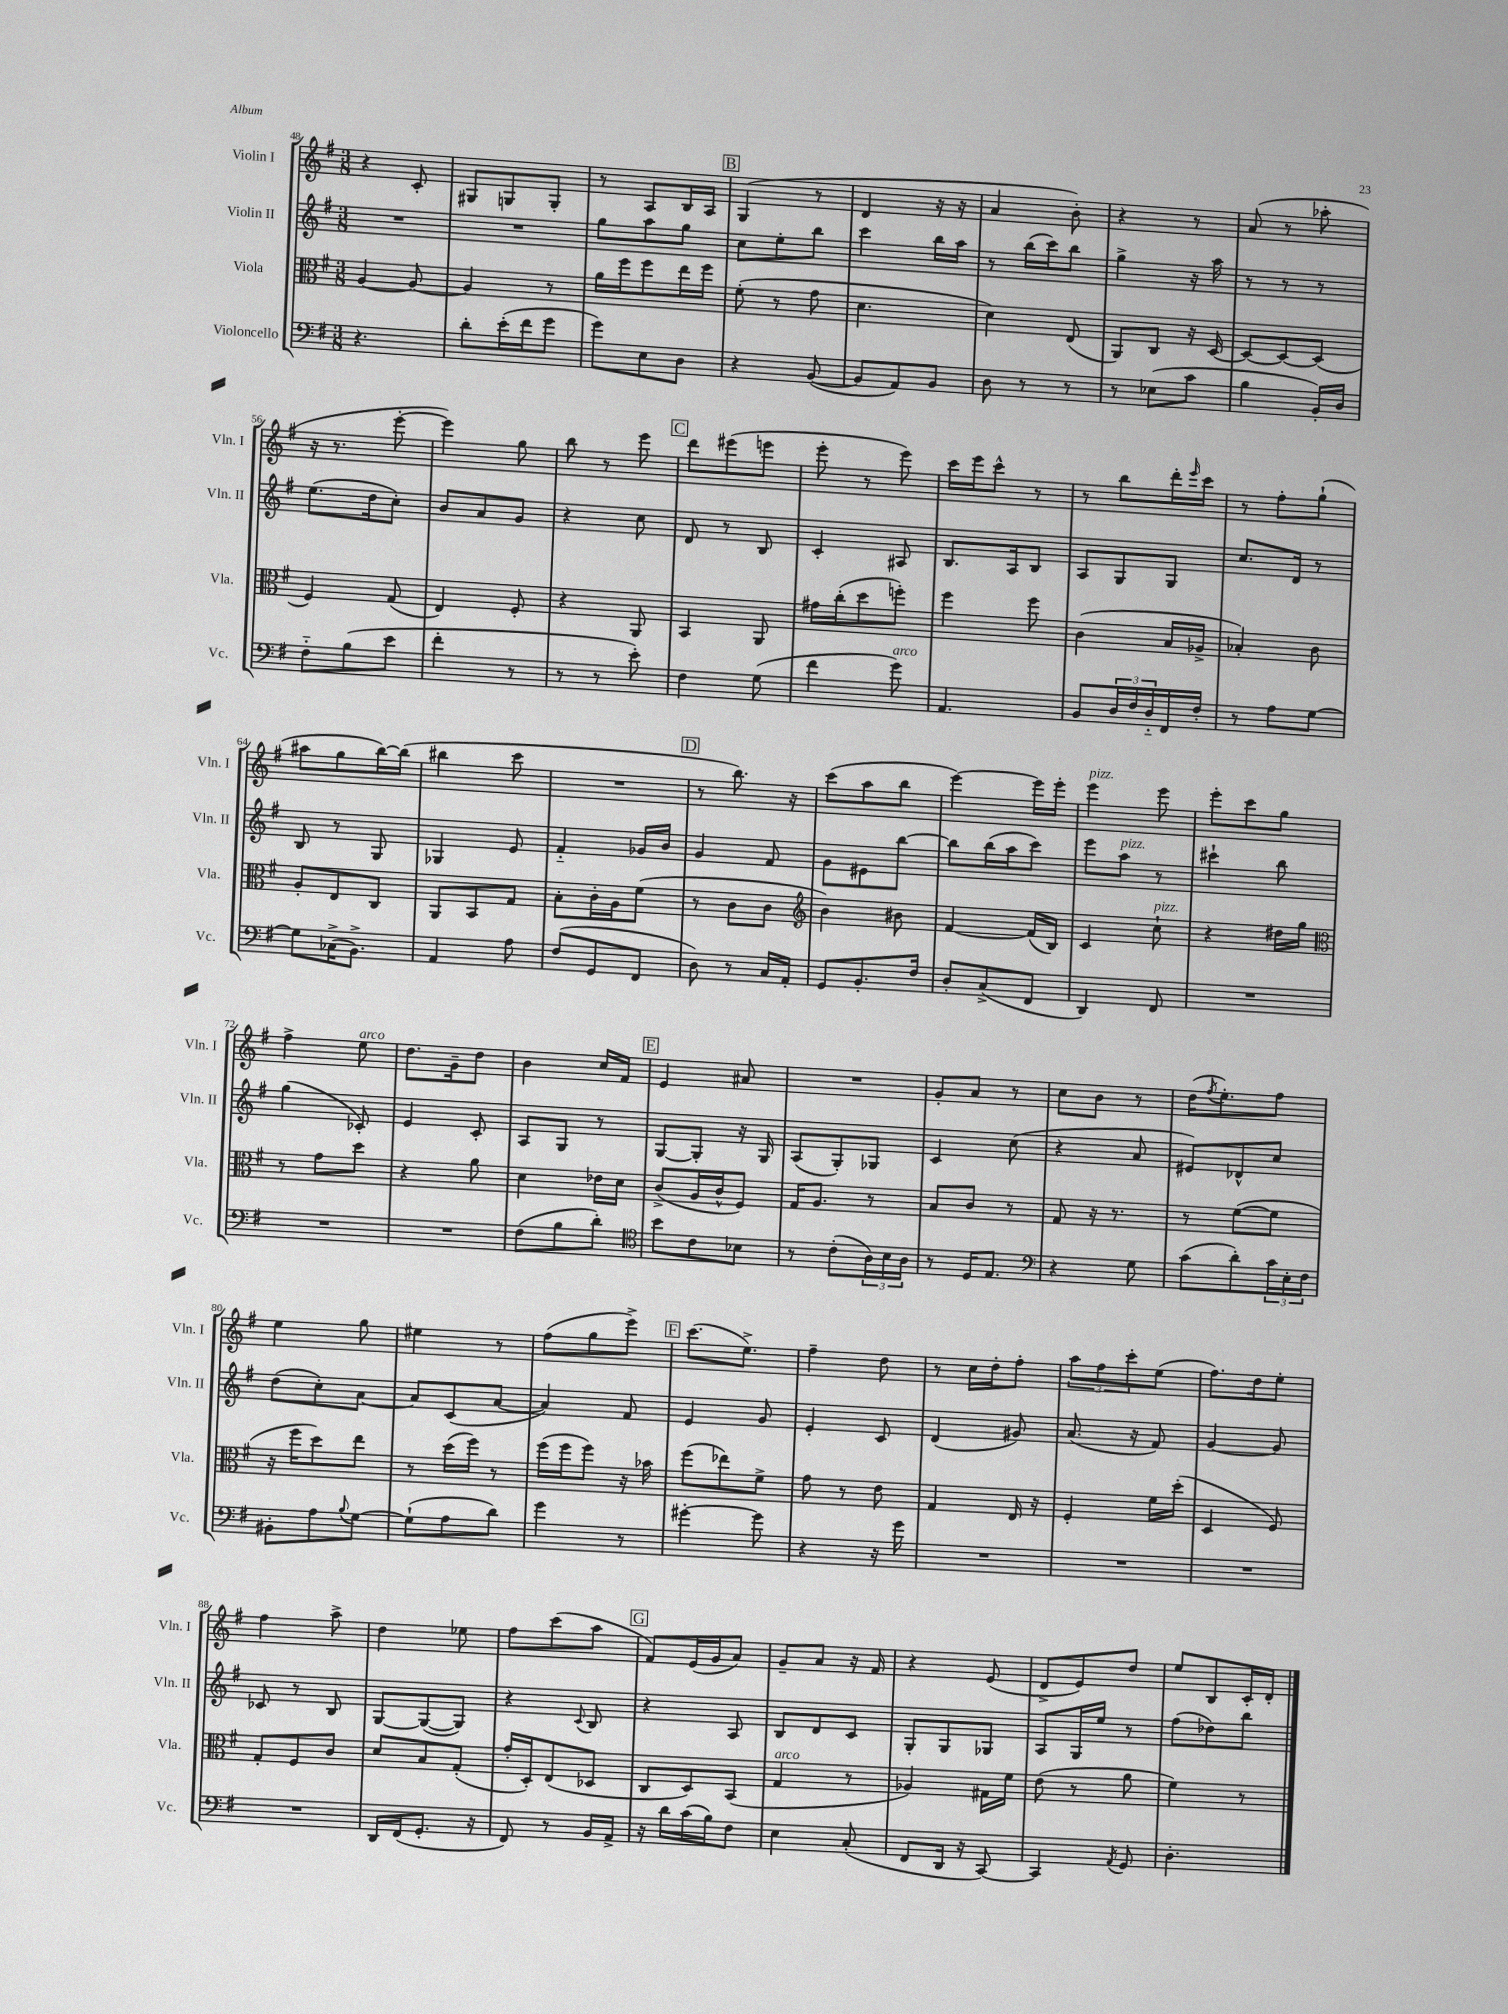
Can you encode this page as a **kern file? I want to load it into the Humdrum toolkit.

**kern	**kern	**kern	**kern
*staff4	*staff3	*staff2	*staff1
*clefF4	*clefC3	*clefG2	*clefG2
*k[f#]	*k[f#]	*k[f#]	*k[f#]
*M3/8	*M3/8	*M3/8	*M3/8
4.r	[4A	4.r	4r
.	8A_	.	8c'
=	=	=	=
8d'	4A]	4.r	8G#
(16e'	.	.	8G
16f#	.	.	.
8g	8r	.	8G'
=	=	=	=
8g)	16a	8gg	8r
.	16ff#	.	.
8E	8ff#	8aa	8A
8D	16ee	8gg	16B
.	16ff#	.	16A
=	=	=	=
4r	(8f#'	8cc	(4G
.	8r	8ee'	.
([8BB	8g	8bb	8r
=	=	=	=
8BB]	4.d	4ccc	4d
8AA)	.	.	.
8BB	.	16bb	16r
.	.	16aa	16r
=	=	=	=
8D	4d)	8r	4a
8r	.	(16bb	.
.	.	16ccc)	.
8r	(8E	8bb	8b')
=	=	=	=
8r	8AA)	4gg^	4r
(8E-	8C	.	.
8c	16r	16r	8r
.	[16D	16aa	.
=	=	=	=
4B	8D_	8r	(8a
.	8D_	8r	8r
16BB')	(8D]	8r	8aa-'
16D	.	.	.
=	=	=	=
8F#'~	4F#)	(8.ee	16r
.	.	.	8.r
(8B	.	.	.
.	.	16dd	.
8e	(8G	8cc')	[8eee'
=	=	=	=
4f#'	4E)	8b	4eee])
.	.	8a	.
8r	8F#'	8g	8gg
=	=	=	=
8r	4r	4r	8bb
8r	.	.	8r
8e')	8AA	8cc	8eee
=	=	=	=
4F#	4BB	8d	8ddd
.	.	8r	(8eee#
(8G	8AA	8B	8eee
=	=	=	=
4f#	16g#	4c'	8eee'
.	(16cc'	.	.
.	8dd	.	8r
8g)	8ff')	8A#	8eee)
=	=	=	=
4.AA	4ff#	8.B	16ccc
.	.	.	16eee
.	.	.	8ccc^^
.	.	16A	.
.	8ff#	8B	8r
=	=	=	=
8BB	(4c	8A	8r
24D	.	8G	8bb
24F#	.	.	.
24D'~	.	.	.
16FF#	16B	8G	16ddd'
.	.	.	16qqeee
16F#'	16A-^	.	16ccc
=	=	=	=
8r	4B-')	8.cc	8r
8A	.	.	8ff#'
.	.	16d	.
[8G	8c	8r	(8gg`
=	=	=	=
8G]	8A'	8B	8aa#
(16C-^	8E	8r	8gg
8.BB^)	.	.	.
.	8C	8G	[16bb)
.	.	.	(16bb]
=	=	=	=
4AA	8AA	4G-	4bb#
.	8BB	.	.
8A	8G	8e	8ccc
=	=	=	=
(8F#	8B'	4f#'~	4.r
8GG	16c'	.	.
.	16A	.	.
8FF#	(8f#	16g-	.
.	.	16b	.
=	=	=	=
8D)	8r	4g	8r
8r	8c	.	8.bb)
16C	8c	8f#	.
16AA'	.	.	16r
=	=	=	=
*	*clefG2	*	*
8GG	4b)	8g	(8ccc
8.BB'	.	8e#	8aa
.	8b#	[8bb	8bb
16F#	.	.	.
=	=	=	=
8D'	[4f#	8bb]	[4eee)
(8C^	.	(16bb	.
.	.	16aa	.
8FF#	(16f#]	8ccc)	16eee]
.	16B)	.	16eee'
=	=	=	=
4DD)	4c	8eee	4eee
.	.	8aa	.
8FF#	8cc`	8r	8eee
=	=	=	=
4.r	4r	4ccc#`	8eee'
.	.	.	8ccc
.	16dd#	8bb	8gg
.	16gg	.	.
=	=	=	=
*	*clefC3	*	*
4.r	8r	(4gg	4ff#^
.	8g	.	.
.	8dd	8c-')	8ee
=	=	=	=
4.r	4r	4e	8.dd
.	.	.	16g~
.	8a	8c'	8dd
=	=	=	=
(8F#	4d	8A	4b
8B	.	8G	.
8d')	16e-	8r	16cc
.	16d	.	16f#
=	=	=	=
*clefC4	*	*	*
8b	(8c^	[8G	4e
8c	16A	8G']	.
.	16c^^	.	.
8B-	8F#)	16r	8a#
.	.	16G	.
=	=	=	=
8r	16G	(8A	4.r
.	8.A	.	.
(8c'	.	8G')	.
24A)	8r	8G-	.
24B	.	.	.
24A	.	.	.
=	=	=	=
8r	8B	4c	8g'
16D	8c	.	8a
8.E	.	.	.
.	8r	(8cc	8r
=	=	=	=
*clefF4	*	*	*
4r	8G	4r	8cc
.	16r	.	8b
.	8.r	.	.
8G	.	8a	8r
=	=	=	=
(8c	8r	8e#)	(16dd
.	.	.	8qff#
.	.	.	8.ee')
8d')	([8f#	8d-^^	.
24c	8f#]	8cc	8ff#
24E'	.	.	.
24F#	.	.	.
=	=	=	=
8BB#'	16r	(8dd	4ee
.	16ff#	.	.
8A	8dd)	8cc')	.
8qqB	.	.	.
[8G	8ee	[8a	8gg
=	=	=	=
(8G`]	8r	8a]	4ee#
8A	(16dd	(8c	.
.	16ff#)	.	.
8d)	8r	[8a	8r
=	=	=	=
4g	(16ff#	4a])	(8ff#
.	16ff#	.	.
.	8ff#)	.	8gg
8r	16r	8f#	8eee^)
.	16b-	.	.
=	=	=	=
[4g#'	(8ff#	4e	(8.ccc
.	8ee-)	.	.
.	.	.	8.ee^)
8g#]	8f#^	8g	.
=	=	=	=
4r	8g	4e'	4ff#~
.	8r	.	.
16r	8e	8c	8dd
16g	.	.	.
=	=	=	=
4.r	4G	(4d	8r
.	.	.	16cc
.	.	.	16dd'
.	16E	8g#)	8ff#'
.	16r	.	.
=	=	=	=
4.r	4F#'	(8.a	12aa
.	.	.	12ff#
.	.	.	12ccc'
.	.	16r	.
.	16f#	8f#)	(8ee
.	(16dd'	.	.
=	=	=	=
4.r	4D	[4g	8.ff#)
.	.	.	16dd
.	8F#)	8g]	8ee'
=	=	=	=
4.r	8G'	8c-	4ff#
.	8F#	8r	.
.	8c	8B	8aa^
=	=	=	=
16DD	8d	[8G	4dd
(16FF#	.	.	.
8.GG'	8B	(8G_	.
.	(8G'	8G])	8ee-
16r	.	.	.
=	=	=	=
8FF#)	16g'	4r	8ff#
.	16D')	.	.
8r	(8E	.	(8ccc
.	.	8qqc	.
16BB	8D-	8B	8aa
16AA^	.	.	.
=	=	=	=
16r	8C	4r	8f#)
16d	.	.	.
(16c	8D)	.	(16e
16B)	.	.	16g
8F#	(8BB	8A	8a)
=	=	=	=
4E	4G	8B	8g~
.	.	8d	8a
(8C'	8r	8c	16r
.	.	.	16f#
=	=	=	=
8FF#	4A-)	8G'	4r
16DD	.	8G	.
16r	.	.	.
[8CC)	16G#	8G-	(8e
.	16f#	.	.
=	=	=	=
4CC]	(8e	8A	8d^
.	8r	16G	8e)
.	.	16ee	.
8qAA	.	.	.
8GG	8a	8r	8dd
=	=	=	=
4.D'	4f#)	(8ff#	8ee
.	.	8dd-)	8B
.	8r	8bb	16c'
.	.	.	16d'
==	==	==	==
*-	*-	*-	*-
